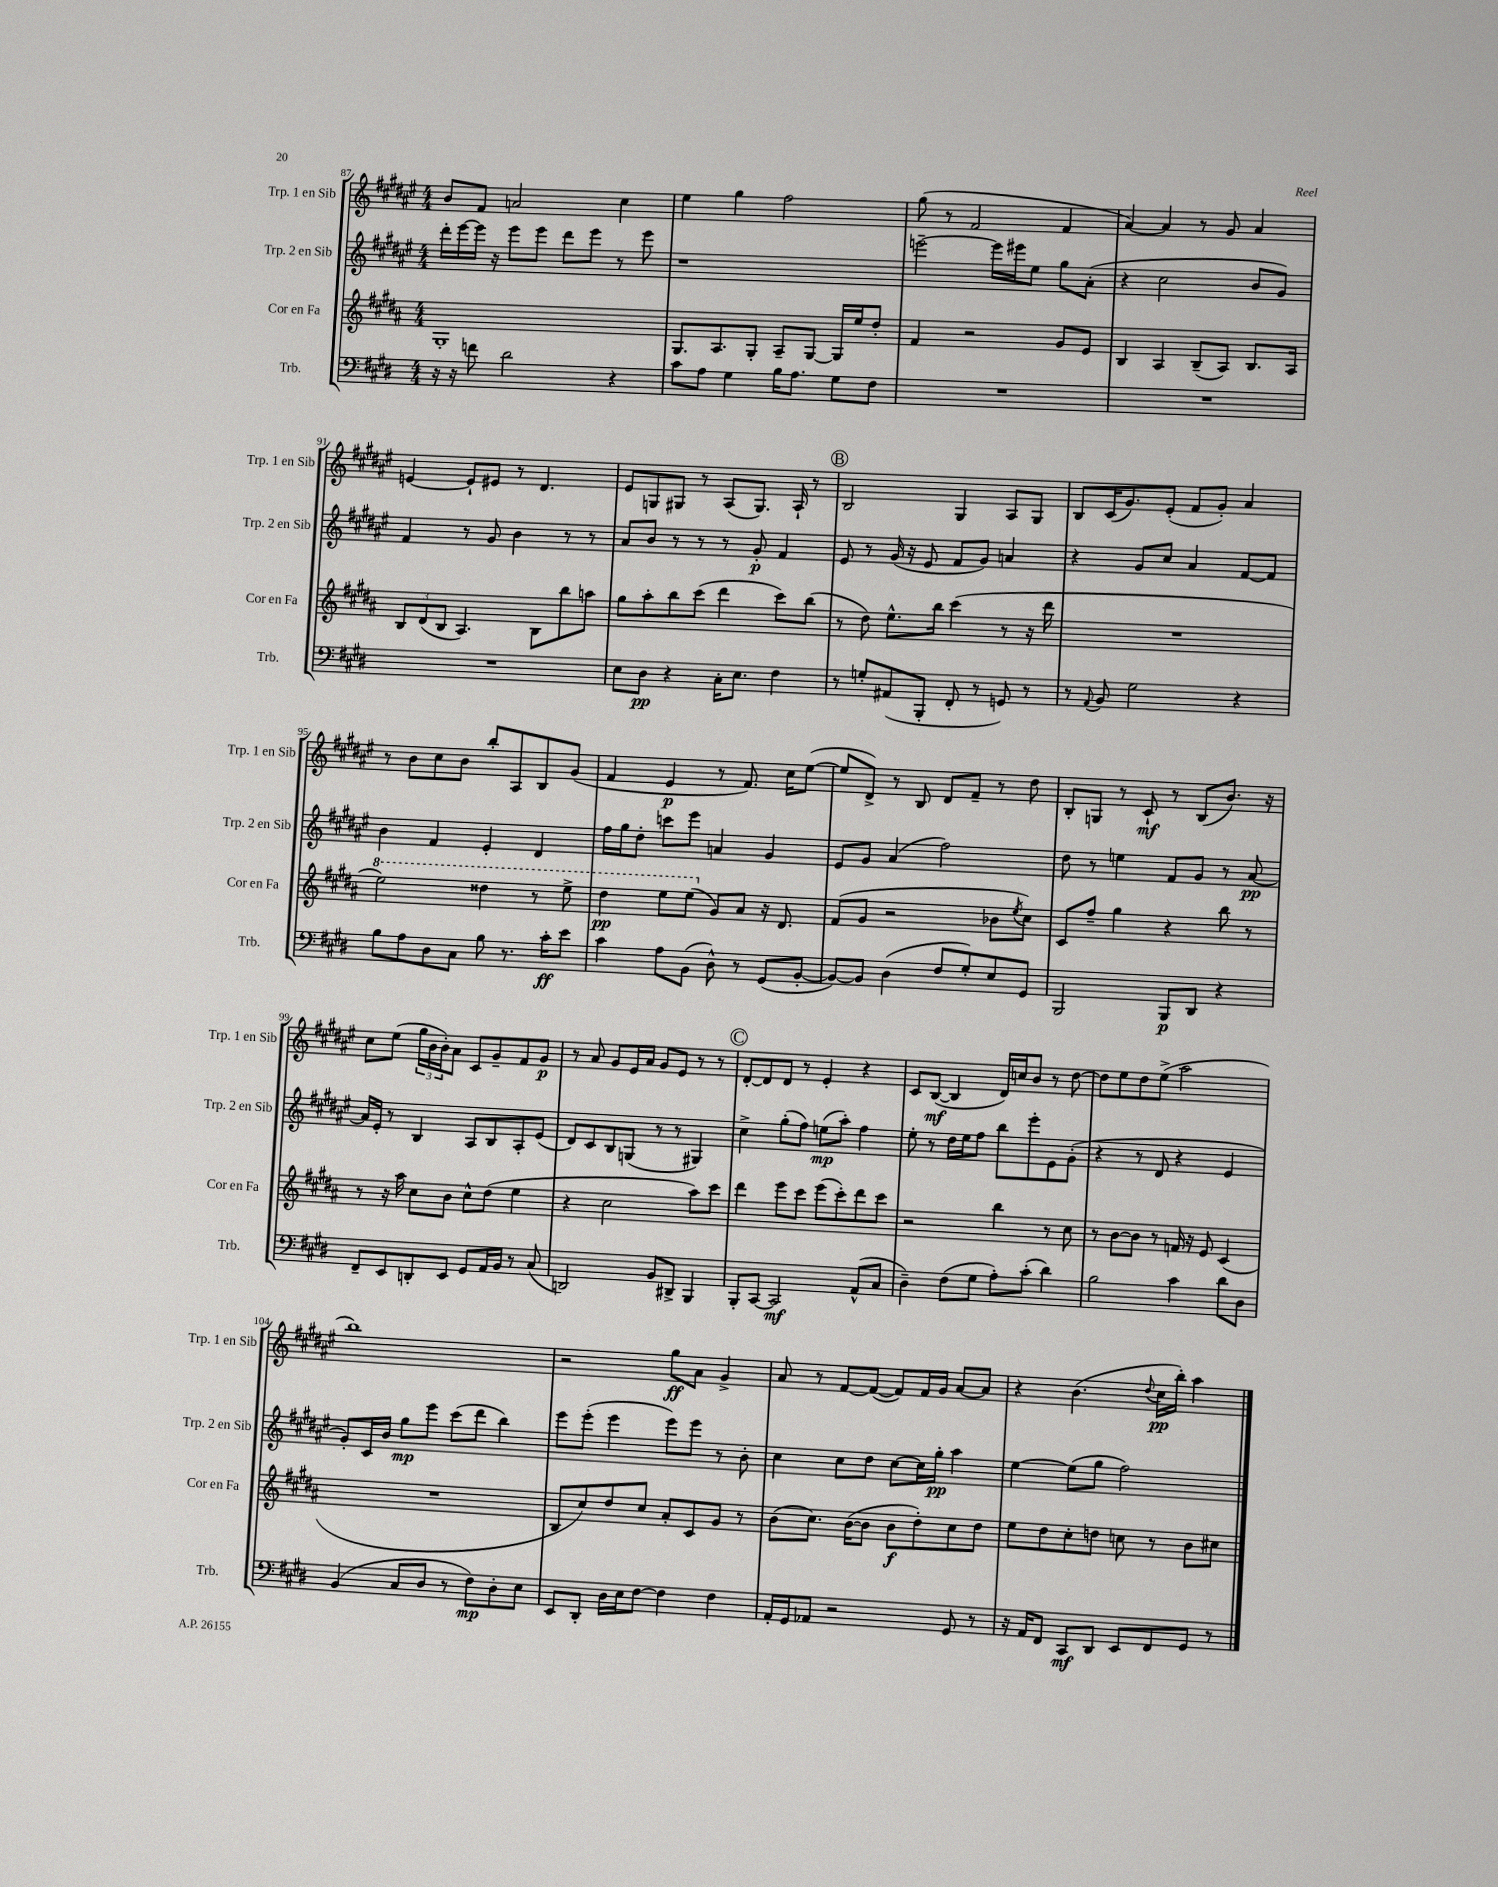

**kern	**dynam	**kern	**dynam	**kern	**dynam	**kern	**dynam
*part4	*part4	*part3	*part3	*part2	*part2	*part1	*part1
*staff4	*staff4	*staff3	*staff3	*staff2	*staff2	*staff1	*staff1
*I"Trb.	*	*I"Cor en Fa	*	*I"Trp. 2 en Sib	*	*I"Trp. 1 en Sib	*
*I'Trb.	*	*I'Cor en Fa	*	*I'Trp. 2 en Sib	*	*I'Trp. 1 en Sib	*
*clefF4	*	*clefG2	*	*clefG2	*	*clefG2	*
*k[f#c#g#d#]	*	*k[f#c#g#d#a#]	*	*k[f#c#g#d#a#e#]	*	*k[f#c#g#d#a#e#]	*
*M4/4	*	*M4/4	*	*M4/4	*	*M4/4	*
=87	=87	=87	=87	=87	=87	=87	=87
16r	.	1G#'	.	16ddd#'\LL	.	8b/L	.
16r	.	.	.	[16eee#\	.	.	.
8fn\	.	.	.	16eee#\JJ]	.	8f#/J	.
.	.	.	.	16r	.	.	.
2d#\	.	.	.	8eee#\L	.	2an/	.
.	.	.	.	8eee#\J	.	.	.
.	.	.	.	8ddd#\L	.	.	.
.	.	.	.	8eee#\J	.	.	.
4r	.	.	.	8r	.	4cc#\	.
.	.	.	.	8eee#\	.	.	.
=88	=88	=88	=88	=88	=88	=88	=88
8c#\L	.	8.G#/L	.	1r	.	4ee#\	.
8A\J	.	.	.	.	.	.	.
.	.	8.A#/	.	.	.	.	.
4G#\	.	.	.	.	.	4gg#\	.
.	.	8G#'/J	.	.	.	.	.
16B\KL	.	8A#~/L	.	.	.	2ff#\	.
8.A\J	.	.	.	.	.	.	.
.	.	[8G#/J	.	.	.	.	.
8G#\L	.	16G#/LL]	.	.	.	.	.
.	.	16ee/J	.	.	.	.	.
8F#\J	.	8dd#'/J	.	.	.	.	.
=89	=89	=89	=89	=89	=89	=89	=89
1r	.	4f#/	.	[2eeen~\	.	(8gg#\	.
.	.	.	.	.	.	8r	.
.	.	2r	.	.	.	2f#/	.
.	.	.	.	16eee\LL]	.	.	.
.	.	.	.	16eee#X\J	.	.	.
.	.	.	.	8ee#\J	.	.	.
.	.	8g#/L	.	8gg#\L	.	4f#/	.
.	.	8e/J	.	(8a#'\J	.	.	.
=90	=90	=90	=90	=90	=90	=90	=90
1r	.	4B/	.	4r	.	[4a#/)	.
.	.	4A#/	.	2cc#\	.	4a#/]	.
.	.	(8B~/L	.	.	.	8r	.
.	.	8A#/J)	.	.	.	8g#/	.
.	.	8.B/L	.	8b/L	.	4a#/	.
.	.	.	.	8g#/J)	.	.	.
.	.	16A#/Jk	.	.	.	.	.
!!LO:LB:g=z
=91	=91	=91	=91	=91	=91	=91	=91
1r	.	12B/L	.	4f#/	.	[4en/	.
.	.	(12d#/	.	.	.	.	.
.	.	12B/J	.	.	.	.	.
.	.	4.A#/)	.	8r	.	8e`/L]	.
.	.	.	.	8g#/	.	8e#X/J	.
.	.	.	.	4b\	.	8r	.
.	.	8B\L	.	.	.	4.d#/	.
.	.	8bb\	.	8r	.	.	.
.	.	8aan\J	.	8r	.	.	.
=92	=92	=92	=92	=92	=92	=92	=92
8E\L	.	8gg#\L	.	8a#/L	.	8e#/L	.
8D#\J	pp	8aa#'\	.	8b/J	.	8Gn/	.
4r	.	8bb\	.	8r	.	8G#X/J	.
.	.	(8ccc#\J	.	8r	.	8r	.
16C#'\KL	.	4ddd#\	.	8r	.	(8A#/L	.
8.E\J	.	.	.	.	.	.	.
.	.	.	.	8g#'/	p	8.G#/J)	.
4F#\	.	8ccc#\L)	.	4f#/	.	.	.
.	.	.	.	.	.	16A#`/	.
.	.	(8bb\J	.	.	.	8r	.
!!LO:REH:place=s1:t=B
=93	=93	=93	=93	=93	=93	=93	=93
8r	.	8r	.	8e#/	.	2B/	.
8Gn'/L	.	8dd#\)	.	8r	.	.	.
(8AA#X/	.	8.ee^^\L	.	(16g#/	.	.	.
.	.	.	.	16r	.	.	.
8BBB'/J	.	.	.	8e#/	.	.	.
.	.	16bb\Jk	.	.	.	.	.
8FF#'/	.	(4ccc#\	.	8f#/L	.	4G#/	.
8r	.	.	.	8g#/J)	.	.	.
8GGn/)	.	8r	.	4an/	.	8A#/L	.
8r	.	16r	.	.	.	8G#/J	.
.	.	16ddd#\	.	.	.	.	.
=94	=94	=94	=94	=94	=94	=94	=94
8r	.	1r	.	4r	.	8B/L	.
8qqAA/	.	.	.	.	.	.	.
8BB/	.	.	.	.	.	(16c#/K	.
.	.	.	.	.	.	8.g#/)	.
2G#\	.	.	.	8g#/L	.	.	.
.	.	.	.	8cc#/J	.	(8e#'/J	.
.	.	.	.	4a#/	.	8f#/L	.
.	.	.	.	.	.	8g#'/J)	.
4r	.	.	.	[8f#/L	.	4a#/	.
.	.	.	.	8f#/J]	.	.	.
!!LO:LB:g=z
=95	=95	=95	=95	=95	=95	=95	=95
*	*	*8va	*	*	*	*	*
8B\L	.	2eee\)	.	4b\	.	8r	.
8A\	.	.	.	.	.	8b\L	.
8D#\	.	.	.	4f#/	.	8cc#\	.
8C#\J	.	.	.	.	.	8b\J	.
8B\	.	4ddd##X\	.	4e#'/	.	8bb'/L	.
8.r	.	.	.	.	.	8A#/	.
.	.	8r	.	4d#/	.	8B/	.
16c#'\KL	ff	.	.	.	.	.	.
8e\J	.	8eee^\	.	.	.	(8g#/J	.
=96	=96	=96	=96	=96	=96	=96	=96
4c#\	.	4ddd#\	pp	16ff#\LL	.	4f#/	.
.	.	.	.	16gg#\J	.	.	.
.	.	.	.	8dd#'\J	.	.	.
8A\L	.	8eee\L	.	8cccn\L	.	4e#/	p
(8BB\J	.	(8eee\J	.	8eee#\J	.	.	.
*	*	*X8va	*	*	*	*	*
8D#^^\)	.	8g#/L)	.	4an/	.	8r	.
8r	.	8a#/J	.	.	.	8.f#/)	.
(8GG#/L	.	16r	.	4g#/	.	.	.
.	.	8.d#/	.	.	.	16cc#\KL	.
[8BB'/J	.	.	.	.	.	([8ee#\J	.
=97	=97	=97	=97	=97	=97	=97	=97
8BB/L_)	.	(8f#/L	.	8e#/L	.	8ee#/L]	.
8BB/J]	.	8g#/J	.	8g#/J	.	8d#^/J)	.
(4D#\	.	2r	.	(4a#/	.	8r	.
.	.	.	.	.	.	8B/	.
8F#/L	.	.	.	2ff#\)	.	8d#/L	.
8G#'/)	.	.	.	.	.	8f#~/J	.
8E/	.	8b-X\L	.	.	.	8r	.
.	.	8qee/	.	.	.	.	.
8GG#/J	.	8cc#\J)	.	.	.	8dd#\	.
=98	=98	=98	=98	=98	=98	=98	=98
2BBB/	.	8c#/L	.	8dd#\	.	8B'/L	.
.	.	8ff#~/J	.	8r	.	8Gn/J	.
.	.	4gg#\	.	4een\	.	8r	.
.	.	.	.	.	.	8c#`/	mf
8BBB/L	p	4r	.	8f#/L	.	8r	.
8DD#/J	.	.	.	8g#/J	.	(8B/L	.
4r	.	8bb\	.	8r	.	8.b/J)	.
.	.	8r	.	[8a#/	pp	.	.
.	.	.	.	.	.	16r	.
!!LO:LB:g=z
=99	=99	=99	=99	=99	=99	=99	=99
8FF#~/L	.	8r	.	16a#/LL]	.	8cc#\L	.
.	.	.	.	16e#'/JJ	.	.	.
8EE/	.	16r	.	8r	.	(8ee#\J	.
.	.	16aa#\	.	.	.	.	.
8DDn'/	.	8cc#\L	.	4B/	.	24gg#\LL	.
.	.	.	.	.	.	24b\	.
.	.	.	.	.	.	24b'\J)	.
8EE/J	.	8b\J	.	.	.	8a#\J	.
8GG#/L	.	8cc#^^\L	.	8A#/L	.	8c#/L	.
16AA/L	.	(8dd#\J	.	8B/	.	8g#~/	.
16BB/JJ	.	.	.	.	.	.	.
8r	.	4ee\	.	8A#'/	.	8f#/	.
(8C#/	.	.	.	(8e#/J	.	8g#/J	p
=100	=100	=100	=100	=100	=100	=100	=100
2DDn/)	.	4r	.	8d#/L)	.	8r	.
.	.	.	.	8c#/	.	8a#/	.
.	.	2cc#\	.	8B/	.	8g#/L	.
.	.	.	.	(8Gn/J	.	16e#/L	.
.	.	.	.	.	.	16a#/JJ	.
8BB/L	.	.	.	8r	.	8g#/L	.
8DD#X^/J	.	.	.	8r	.	8e#/J	.
4BBB/	.	8aa#\L)	.	4G#X/)	.	8r	.
.	.	8ccc#\J	.	.	.	8r	.
!!LO:REH:place=s1:t=C
=101	=101	=101	=101	=101	=101	=101	=101
8BBB'/L	.	4ddd#\	.	4cc#^\	.	[8d#'/L	.
[8CC#/J	.	.	.	.	.	8d#/]	.
2CC#/]	mf	8eee\L	.	(8gg#'\L	.	8d#/J	.
.	.	8ccc#\J	.	8ff#\J)	.	8r	.
.	.	(8eee\L	.	(8een\L	mp	4e#'/	.
.	.	8ccc#'\)	.	8aa#'\J)	.	.	.
(8AA^^/L	.	8ddd#\	.	4ff#\	.	4r	.
8C#/J	.	8ccc#\J	.	.	.	.	.
=102	=102	=102	=102	=102	=102	=102	=102
4D#~\)	.	2r	.	8ee#'\	.	8c#/L	.
.	.	.	.	8r	.	([8B/J	mf
(8F#\L	.	.	.	16dd#\LL	.	4B/]	.
.	.	.	.	16ee#\J	.	.	.
8G#\J	.	.	.	8ff#\J	.	.	.
8A'\L)	.	4bb\	.	8bb\L	.	16d#/LL)	.
.	.	.	.	.	.	16ccn/J	.
(8c#'\J	.	.	.	8eee#'\	.	8b/J	.
4d#\)	.	8r	.	8e#\	.	8r	.
.	.	8cc#\	.	(8g#'\J	.	[8dd#\	.
=103	=103	=103	=103	=103	=103	=103	=103
2B\	.	8r	.	4r	.	8dd#\L]	.
.	.	[8b\L	.	.	.	8ee#\	.
.	.	8b\J]	.	8r	.	8dd#\	.
.	.	8r	.	8d#/	.	(8ee#^\J	.
4c#\	.	16fn/	.	4r	.	2aa#\	.
.	.	16r	.	.	.	.	.
.	.	8e/	.	.	.	.	.
8d#\L	.	(4c#/	.	4e#/	.	.	.
8D#\J	.	.	.	.	.	.	.
!!LO:LB:g=z
=104	=104	=104	=104	=104	=104	=104	=104
(4BB/	.	1r	.	8g#'/L)	.	1bb)	.
.	.	.	.	16c#/L	.	.	.
.	.	.	.	16b/JJ	.	.	.
8C#/L	.	.	.	8gg#\L	mp	.	.
8D#/J	.	.	.	8eee#\J	.	.	.
8r	.	.	.	(8ccc#\L	.	.	.
8F#\L)	mp	.	.	8ddd#\J	.	.	.
8D#'\	.	.	.	4bb\)	.	.	.
8E\J	.	.	.	.	.	.	.
=105	=105	=105	=105	=105	=105	=105	=105
8EE/L	.	8B/L	.	8eee#\L	.	2r	.
8DD#'/J	.	8cc#/)	.	(8eee#'\J	.	.	.
16D#\LL	.	8dd#/	.	4eee#\	.	.	.
16E\J	.	.	.	.	.	.	.
[8F#\J	.	8cc#/J	.	.	.	.	.
4F#\]	.	8a#'/L	.	8eee#\L)	.	8gg#\L	ff
.	.	8c#/	.	8eee#\J	.	8a#\J	.
4F#\	.	8g#/J	.	8r	.	4g#^/	.
.	.	8r	.	8b'\	.	.	.
=106	=106	=106	=106	=106	=106	=106	=106
16AA'/LL	.	(8b\L	.	4cc#\	.	8a#/	.
16GG#/J	.	.	.	.	.	.	.
8AA-X/J	.	8.cc#\J)	.	.	.	8r	.
2r	.	.	.	8cc#\L	.	[8f#/L	.
.	.	([16b\KL	.	.	.	.	.
.	.	8b\J]	.	8dd#\J	.	(8f#/J_	.
.	.	8b\L	f	[8cc#\L	.	8f#/L])	.
.	.	8dd#'\)	.	16cc#\L]	.	16f#/L	.
.	.	.	.	16gg#'\JJ	pp	16g#/JJ	.
8GG#/	.	8cc#\	.	4aa#\	.	[8a#/L	.
8r	.	8dd#\J	.	.	.	8a#/J]	.
=107	=107	=107	=107	=107	=107	=107	=107
16r	.	8ee\L	.	[4ee#\	.	4r	.
16AA/KL	.	.	.	.	.	.	.
8FF#/J	.	8dd#\	.	.	.	.	.
8CC#/L	mf	8cc#'\	.	(8ee#\L]	.	(4.b\	.
8DD#/J	.	8ddn\J	.	8gg#\J	.	.	.
8EE/L	.	8ccn\	.	2ff#\)	.	.	.
.	.	.	.	.	.	8qqdd#/	.
8FF#/	.	8r	.	.	.	16cc#\LL	pp
.	.	.	.	.	.	16bb'\JJ)	.
8GG#/J	.	8b\L	.	.	.	4aa#\	.
8r	.	8cc#X\J	.	.	.	.	.
==	==	==	==	==	==	==	==
*-	*-	*-	*-	*-	*-	*-	*-
